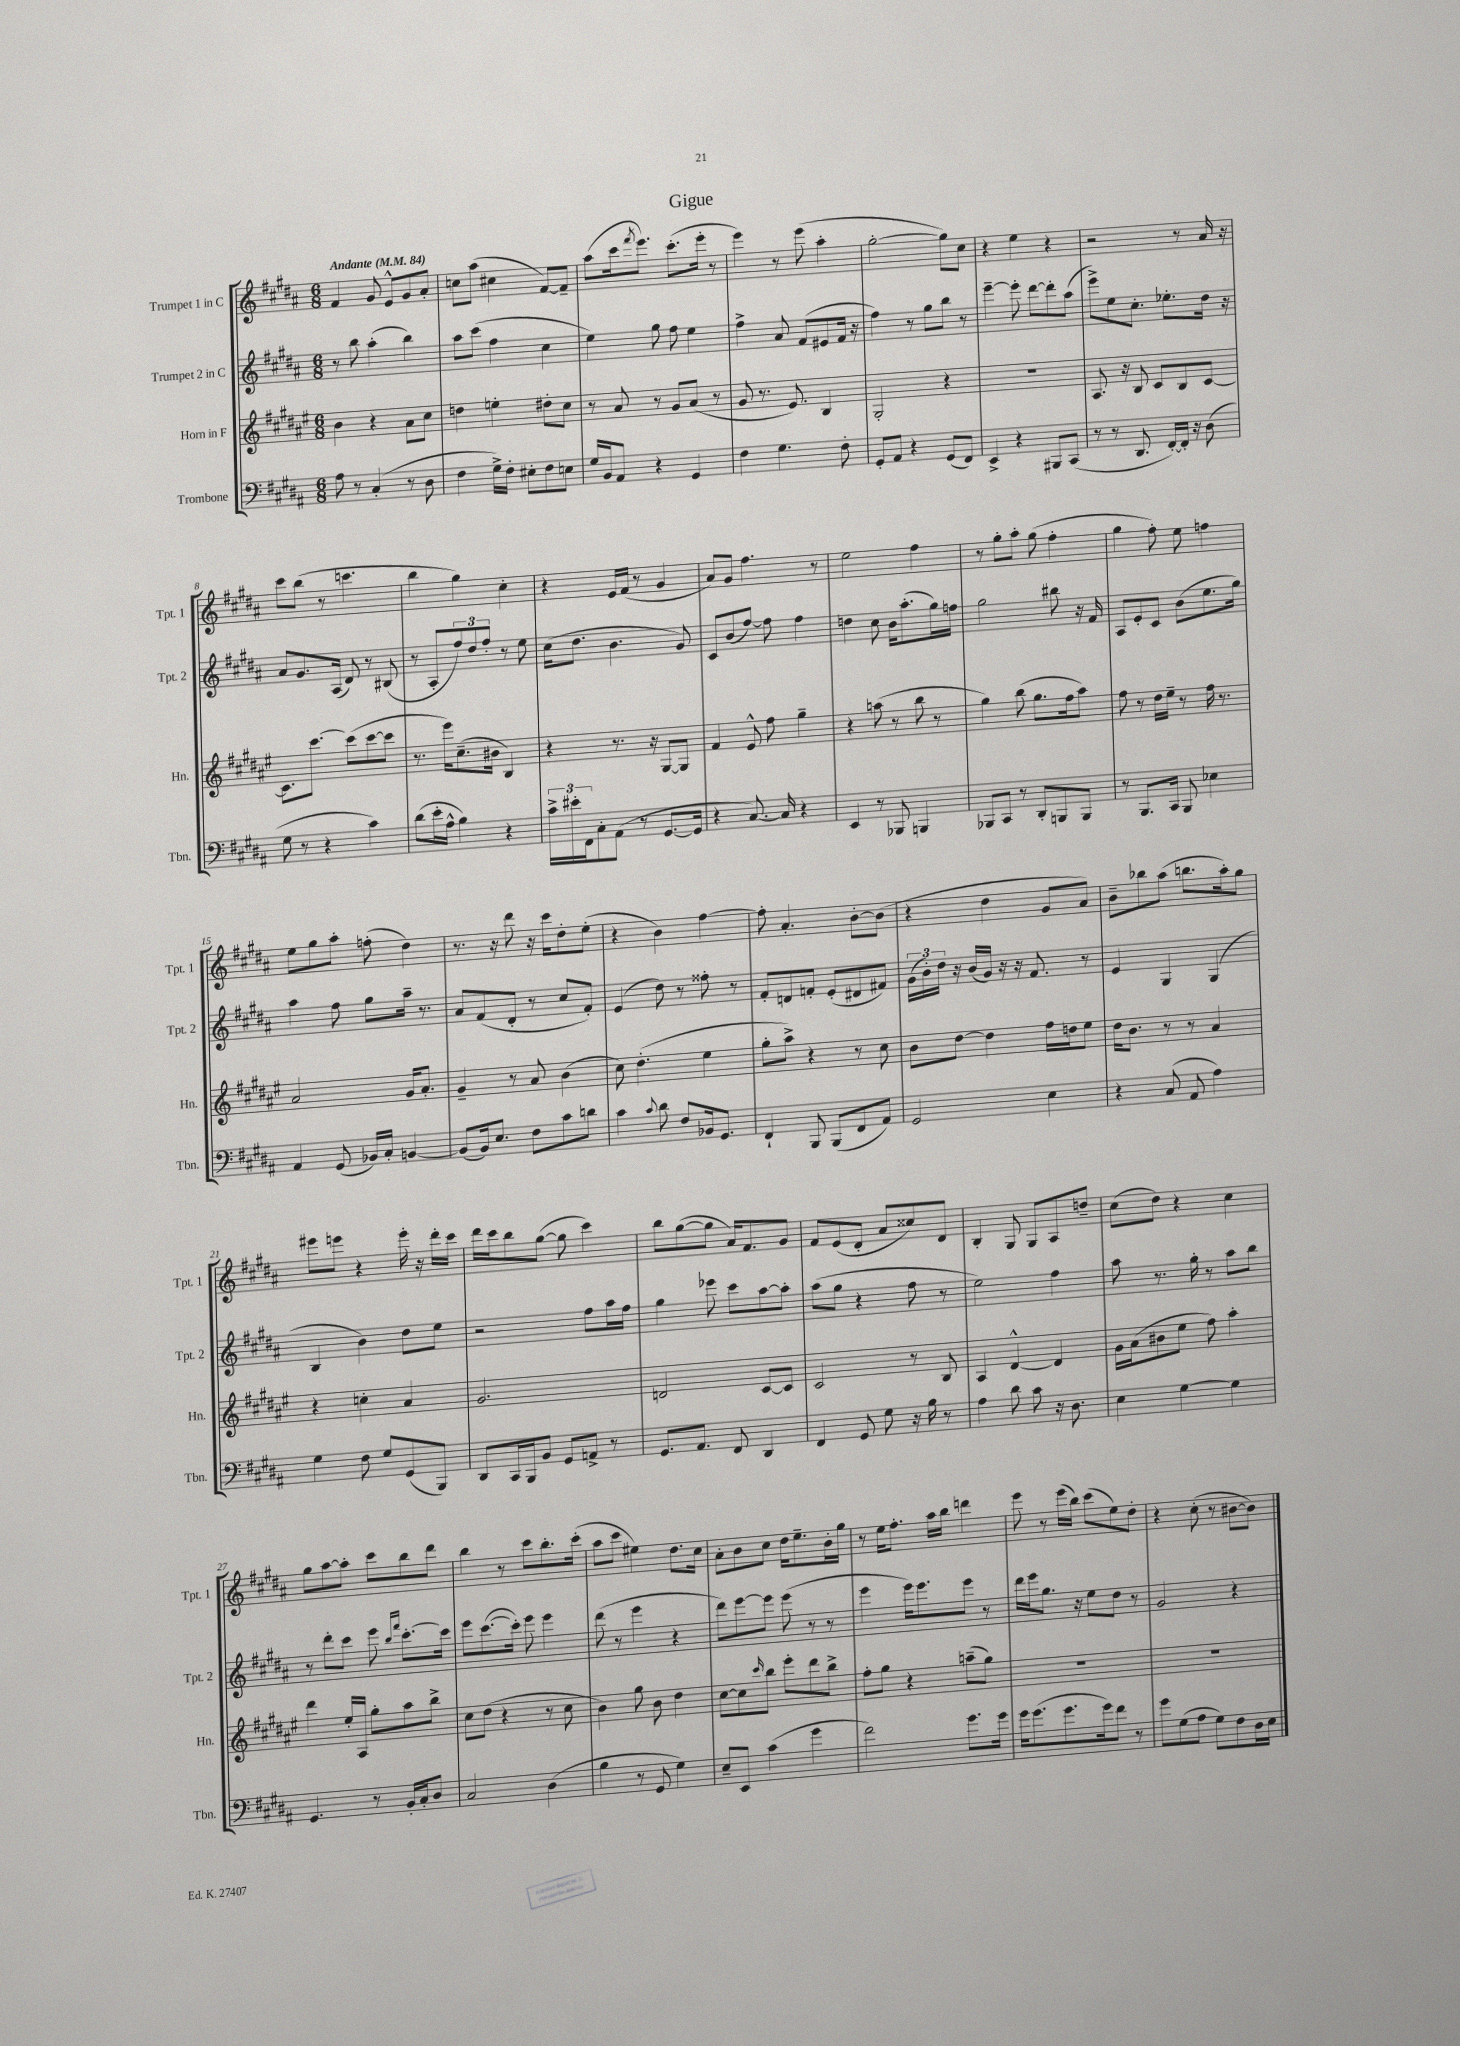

**kern	**kern	**kern	**kern
*staff4	*staff3	*staff2	*staff1
*clefF4	*clefG2	*clefG2	*clefG2
*k[f#c#g#d#a#]	*k[f#c#g#d#a#e#]	*k[f#c#g#d#a#]	*k[f#c#g#d#a#]
*M6/8	*M6/8	*M6/8	*M6/8
*MM84	*MM84	*MM84	*MM84
8A#\	4b\	8r	4f#/
8r	.	8bb\	.
(4C#'/	4r	(4aa#'\	8g#/
.	.	.	8e^^/L
8r	8a#\L	4bb\)	8g#/
8D#\	8cc#\J	.	8a#'/J
=	=	=	=
4F#\	4dd\	8aa#\L	8cc\L
.	.	(8ccc#\J	(8aa#\J
16G#^\LL)	4ee'\	4ff#\	4cc#\
16F#'\JJ	.	.	.
8E#'\L	.	.	.
8F#\	8dd#'\L	4cc#\	[8f#/L)
8E\J	8cc#\J	.	8f#~/]J
=	=	=	=
16G#/LL	8r	4ee\)	(8aa#\L
16BB/J	.	.	.
8AA#/J	8a#/	.	16ccc#\k
.	.	.	8qfff#/
.	.	.	8.eee\J)
4r	8r	8gg#\	.
.	8g#/L	8ff#\	(8.ccc#'\L
4GG#/	(8a#/J	4ee\	.
.	.	.	16eee'\Jk
.	8r	.	8r
=	=	=	=
4F#\	8g#/	4ff#^\	4eee\)
.	8.r	.	.
4.G#\	.	8a#/	8r
.	8.e#/)	.	.
.	.	(8f#/L	(8eee\
.	4B/	8e#/	4aa#'\
8F#'\	.	16f#/Jk	.
.	.	16r	.
=	=	=	=
8GG#'/L	2G#'/	4ff#\)	[2gg#'\
8AA#/J	.	.	.
4r	.	8r	.
.	.	8gg#\L	.
(8GG#/L	4r	8bb\J	8gg#\]L)
8FF#/J)	.	8r	8cc#\J
=	=	=	=
4EE^/	2.r	[4eee~\	4r
4r	.	8eee'\]	4ee\
.	.	[8ddd#\L	.
8BBB#/L	.	8ddd#'\]	4r
(8CC#/J	.	(8aa#\J	.
=	=	=	=
8r	8.A#/	8eee^\L)	2r
8r	.	8ee\	.
.	16r	.	.
8.DD#/	8B/	8.cc#'\J	.
.	8c#/L	.	.
[16FF#'/LL)	.	8.ee-'\L	.
16FF#'/]JJ	8B/	.	8r
16r	.	.	.
(8D#\	[8c#/J	16dd#\Jk	16a#/
.	.	16r	16r
=	=	=	=
8G#\	8.c#\]L	8a#/L	8ccc#\L
8r	.	8.g#/	(8bb\J
.	[8.ccc#\J	.	.
4r	.	.	8r
.	.	(16A#/Jk	.
.	(8ccc#\]L	8d#/)	4.ccc\
4c#\)	[8ccc#\	8r	.
.	8ccc#\]J	(8B#/	.
=	=	=	=
(8d#\L	8.r	8r	4bb\
16e'\L	.	8A#'/L	.
16A#^^\JJ	16eee#\LK)	.	.
4B\)	(8.cc#~\	12ff#/)	4gg#\)
.	.	12dd#/	.
.	.	12ff#'/J	.
.	16b#\Jk	.	.
4r	4B/)	8r	4cc#'\
.	.	8ee\	.
=	=	=	=
24c#^\LL	4r	(16cc#\LK	4r
24e#'\	.	.	.
.	.	8.dd#\J	.
24FF#\J	.	.	.
8C#'\	.	.	.
(8AA#\J	8.r	4.b\	16e/LL
.	.	.	(16f#/JJ
8r	.	.	8r
.	16r	.	.
[8.GG#/L	[8G#/L	.	4g#/
.	8G#/]J	8g#/)	.
16GG#/]Jk	.	.	.
=	=	=	=
4r	4f#/	8c#/L	8a#/L)
.	.	(8b/	8g#/J
[8.C#/)	8e#^^/	[8ff#/J)	4.ff#\
.	8ff#\	8ff#\]	.
16C#/]	.	.	.
4r	4gg#~\	4ff#\	.
.	.	.	8r
=	=	=	=
4EE/	4r	4dd\	2ee\
8r	(8aa\	8cc#\	.
8BBB-/	8r	16b\LK	.
.	.	(8.aa#'\	.
4BBB/	8bb\	.	4ff#\
.	8r	16gg#\L)	.
.	.	16ff\JJ	.
=	=	=	=
8BBB-/L	4gg#\)	2gg#\	8r
8CC#/J	.	.	8gg#'\L
8r	(8bb\	.	8aa#'\J
8DD#'/L	8.gg#\L	.	(8gg#\
8BBB/	.	8bb#\	4ff#'\
.	16ff#\k	.	.
8BBB/J	8aa#\J)	16r	.
.	.	16f#/	.
=	=	=	=
8r	8ff#\	8A#/L	4gg#\
8.BBB/L	8r	8e'/	.
.	16dd#\LL	8c#/J	8ff#'\)
16CC#/Jk	16ee#~\JJ	.	.
8BBB/	8r	(8b\L	8ee\
4E-\	16ff#\	8.ee\	4ff\
.	8.r	.	.
.	.	16gg#\Jk)	.
=	=	=	=
4AA#/	2a#/	4aa#\	8ee\L
.	.	.	8gg#\
(8GG#/	.	8ff#\	8aa#'\J
16BB-/LL)	.	8gg#\L	(8ff'\
16C#'/JJ	.	.	.
[4BB/	16g#/LK	16aa#~\Jk	4dd#\)
.	8.a#'/J	8.r	.
=	=	=	=
(8BB/]L	4g#~/	8a#/L	8.r
16BB/k)	.	(8f#/	.
8.E/J	.	.	16r
.	8r	8d#'/J	8ddd#\
8F#\L	8a#/	8r	16r
.	.	.	16ccc#\LK
8c#\	(4b\	8cc#/L	8dd#'\
8d\J	.	8f#'/J)	(8ee'\J
=	=	=	=
4c#\	8cc#\)	(4e/	4r
.	(4.dd#'\	.	.
8qqc#/	.	.	.
8d#\	.	8dd#\)	4b\)
8F#/L	.	8r	.
16BB-/k	4ee#\	8ff##'\	[4ff#\
8.GG#/J	.	.	.
.	.	8r	.
=	=	=	=
4FF#`/	8gg#'\L	8f#'/L	8ff#'\]
.	8aa#^\J)	8d/	4.a#'/
8BBB/	4r	8f'/J	.
(8BBB/L	.	(8e'/L	.
8FF#/	8r	8d#/	[8b'\L
8AA#/J)	8cc#\	8f#/J)	(8b\]J
=	=	=	=
2GG#/	8b\L	(24g#\LL	4r
.	.	24b'\)	.
.	.	24dd#\JJ	.
.	[8dd#\J	16r	.
.	.	(16b/LL	.
.	4dd#\]	16g#/JJ)	4dd#\
.	.	16r	.
.	.	16r	.
.	.	8.f#/	.
4E\	16ff#\LL	.	8g#/L
.	16dd\J	.	.
.	8ee#\J	8r	8a#/J)
=	=	=	=
4r	16dd#\LK	4e/	8b~\L
.	8.b\J	.	.
.	.	.	8bb-\
(8C#/	8r	4G#/	(8aa#\J
8AA#/	8r	.	8.bb\L
4A#\)	4a#/	(4G#/	.
.	.	.	16aa#'\k)
.	.	.	8gg#\J
=	=	=	=
4G#\	4r	4B/	8eee#\L
.	.	.	8eee\J
8F#\	4cc'\	4b\)	4r
8G#/L	.	.	.
(8GG#/	4a#/	8dd#\L	16eee'\
.	.	.	16r
8BBB/J)	.	8ee\J	16ddd#'\LL
.	.	.	16ccc#\JJ
=	=	=	=
8DD#/L	2.g#/	2r	16ddd#\LL
.	.	.	16ccc#\J
16CC#/L	.	.	8bb\
16BBB/J	.	.	.
8BB/J	.	.	([8gg#\J
8GG#/L	.	.	8gg#\]
8AA^/J	.	8ff#\L	4ccc#\)
8r	.	16aa#\L	.
.	.	16ff#\JJ	.
=	=	=	=
8.GG#/L	2d/	4gg#\	8bb\L
.	.	.	([8gg#\
8.AA#/J	.	.	.
.	.	8eee-\	8gg#\]J
8FF#/	.	8ccc#\L	16a#/LK)
.	.	.	8.f#/
4DD#/	[8c#/L	[8aa#\	.
.	8c#/]J	8aa#'\]J	8g#/J
=	=	=	=
4FF#/	2c#/	(8aa#\L	8f#/L
.	.	8gg#\J	(8e/
8GG#/	.	4r	8d#'/J
8G#\	.	.	8a#/L
16r	8r	8ff#\	8cc##/)
16B\	.	.	.
8r	8B/	8r	8d#/J
=	=	=	=
4A#\	4A#/	2ee\)	4B'/
8d#\	[4d#^^/	.	8G#/
8c#\	.	.	8G#/L
16r	4d#/]	4ff#\	8A#/
8.D#\	.	.	.
.	.	.	8dd~/J
=	=	=	=
4E\	16g#\LL	8aa#\	(8cc#\L
.	(16a#\J	.	.
.	8b#\	8.r	8dd#\J)
[4G#\	8ee#\J	.	4r
.	.	16gg#'\	.
.	8ff#\)	8r	.
4G#\]	4aa#'\	8aa#\L	4cc#\
.	.	8bb\J	.
=	=	=	=
4.GG#/	4ddd#\	8r	8gg#\L
.	.	8ddd#'\L	[8aa#\
.	16ee#'/LL	8ccc#\J	8aa#'\]J
.	16A#/JJ	.	.
8r	8gg#'\L	8eee\	8ccc#\L
.	.	16qqbb/LL	.
.	.	16qqfff#/JJ	.
16BB'/LL	8aa#\	[8.ccc#'\L	8bb\
16C#'/J	.	.	.
8D#/J	8bb^\J	.	8ddd#\J
.	.	16ccc#\]Jk	.
=	=	=	=
2C#/	8cc#\L	8eee\L	4bb\
.	(8dd#\J	([8.ccc#\	.
.	4r	.	8r
.	.	16ccc#'\]Jk)	.
.	.	8eee\	8ccc#\L
(4D#\	8r	4eee\	8.bb'\
.	8cc#\	.	.
.	.	.	(16ccc#'\Jk
=	=	=	=
4B\	4b\)	(8ddd#\	8aa#\L
.	.	8r	8ccc#\J
8r	8gg#\	4eee\	4ee#\)
8GG#/	8b\	.	.
4G#\)	4dd#\	4r	8.dd#\L
.	.	.	16cc#\Jk
=	=	=	=
8E~/L	[8cc#\L	8ddd#\L)	8a#'\L
8EE/J	8cc#\]	[8eee\	8b\
.	16qqccc#/	.	.
(4c#\	8bb\J	8eee\]J	8cc#\J
.	8eee#'\L	(8eee\	16dd#\LK
.	.	.	8.ee~\
4g#\	8ddd#\	8r	.
.	8bb^\J	8r	16b'\L
.	.	.	16gg#\JJ
=	=	=	=
2f#\)	8ff#'\L	4eee\	8r
.	8gg#\J	.	16ee\LK
.	.	.	8.ff#'\J
.	4r	16eee\LK)	.
.	.	8.eee\	.
.	.	.	16aa#\LL
.	.	.	16bb\JJ
8.g#\L	(8aa~\L	8eee\J	4ddd\
.	8gg#\J)	8r	.
16g#\Jk	.	.	.
=	=	=	=
16g#\LK	2.r	16ddd#\LL	8eee\
(8.g#\	.	16eee\J	.
.	.	8.gg#\J	8r
8.g#\	.	.	(16eee\LL
.	.	16r	16bb\JJ)
.	.	8ee\L	(8ccc#\L
16g#\k)	.	.	.
8f#\J	.	8dd#\J	8ee\)
8r	.	8r	8dd#'\J
=	=	=	=
8g#\L	2.r	2g#/	4r
(8G#\	.	.	.
8A#\J	.	.	(8cc#'\
8G#\L)	.	.	8r
8F#\	.	4r	[8b#\L
16D#\L	.	.	8b#\]J)
16E\JJ	.	.	.
==	==	==	==
*-	*-	*-	*-
